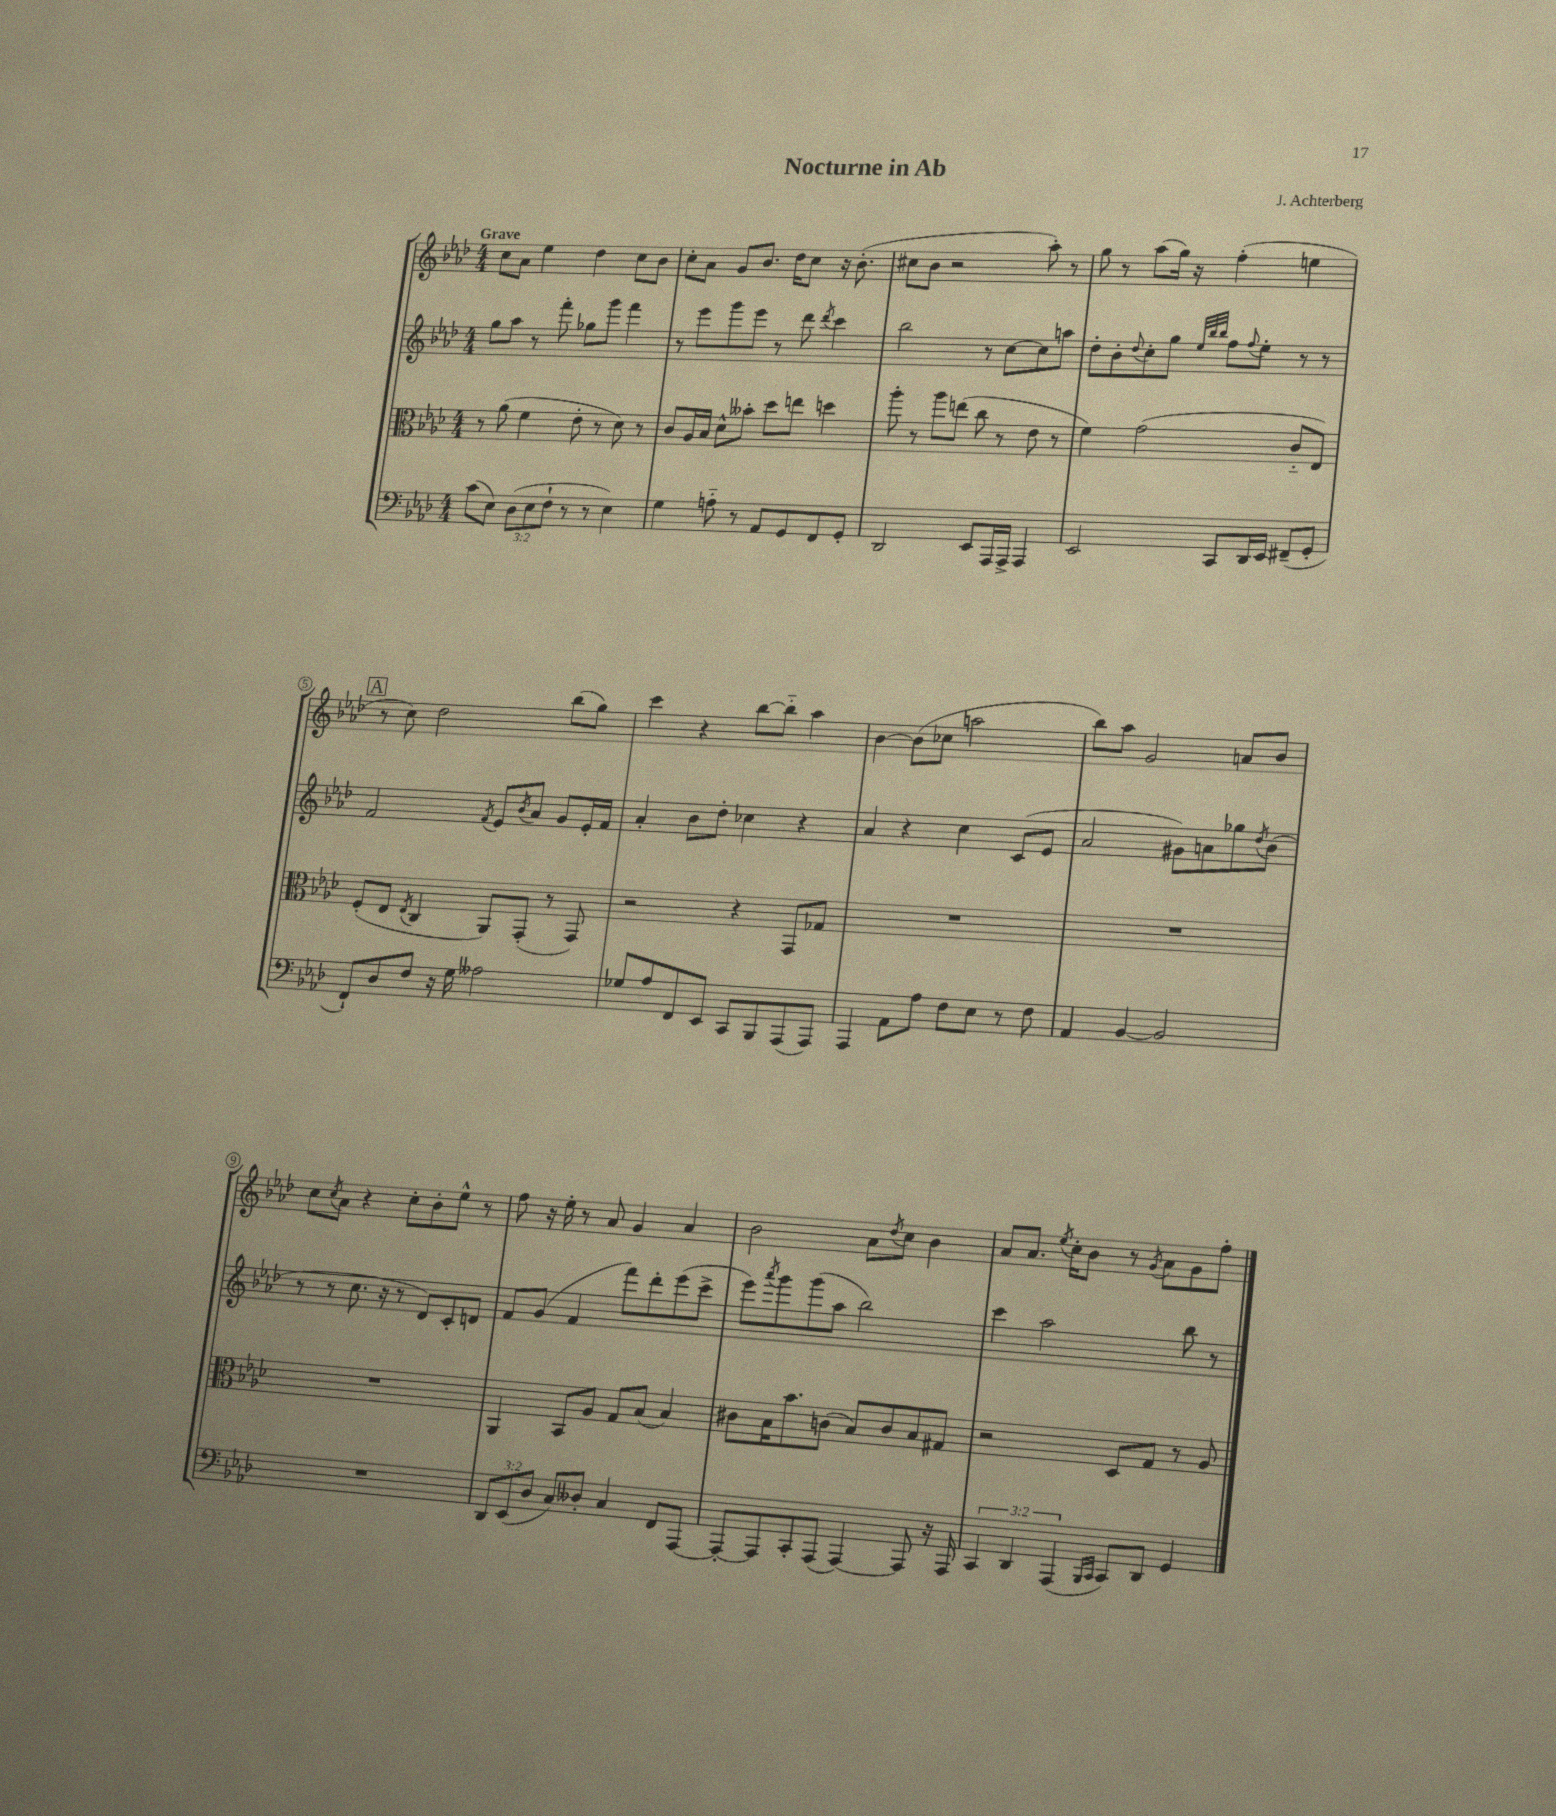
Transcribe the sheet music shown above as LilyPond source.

\header { title = "Nocturne in Ab" composer = "J. Achterberg" }
<<
\new StaffGroup <<
\new Staff = "s0" {
    \clef treble \key aes \major \numericTimeSignature \time 4/4 \tempo "Grave"
    c''8 aes'8 ees''4 des''4 c''8 bes'8 |
    c''8-. aes'8 g'8 bes'8. des''16 c''8 r16 bes'8.-.( |
    cis''8 bes'8 r2 aes''8-.) r8 |
    g''8 r8 aes''8( g''16) r16 f''4-.( e''4 |
    \mark \markup { \box "A" } r8 c''8) des''2 bes''8( g''8) |
    c'''4 r4 bes''8~ bes''8-_ aes''4 |
    bes'4~ bes'8( ces''8 a''2 |
    bes''8) aes''8 g'2 a'8 bes'8 |
    c''8 \acciaccatura { c''8 } aes'8 r4 c''8-. bes'8-. ees''8-^ r8 |
    f''8 r16 ees''16-. r8 aes'8 g'4 aes'4 |
    bes'2 aes'8 \acciaccatura { des''8 } c''8 bes'4 |
    aes'8 aes'8. \acciaccatura { ees''8 } c''16-. bes'8 r8 \acciaccatura { g'8 } aes'8 g'8 f''8-. \bar "|." |
}
\new Staff = "s1" {
    \clef treble \key aes \major \numericTimeSignature \time 4/4
    g''8 aes''8 r8 f'''8-. ges''8 g'''8 f'''4 |
    r8 ees'''8 g'''8 ees'''8 r8 des'''8 \acciaccatura { des'''8 } c'''4 |
    bes''2 r8 c''8~ c''8 a''8 |
    des''8-. bes'8-. \appoggiatura { des''8 } c''8-. g''8 \grace { ees''32 bes''32 bes''32 } f''8 \appoggiatura { f''8 } ees''8-. r8 r8 |
    \mark \markup { \box "A" } f'2 \acciaccatura { f'8 } ees'8 \acciaccatura { bes'8 } aes'8 g'8 ees'16-. f'16 |
    aes'4-. bes'8 des''8-. ces''4 r4 |
    aes'4 r4 c''4 c'8( ees'8 |
    aes'2 gis'8) a'8 ges''8 \acciaccatura { des''8 } bes'8( |
    r8 r8 c''8. r16 r8 des'8) c'8-. d'8 |
    f'8 g'8( f'4 f'''8) des'''8-. ees'''8( c'''8-> |
    ees'''8) \acciaccatura { aes'''8 } g'''8 g'''8( aes''8 bes''2) |
    c'''4 aes''2 bes''8 r8 \bar "|." |
}
\new Staff = "s2" {
    \clef alto \key aes \major \numericTimeSignature \time 4/4
    r8 aes'8( f'4 ees'8-. r8 des'8) r8 |
    c'8 aes16 bes16 des'8-^ beses'8-. des''8 e''8 d''4 |
    aes''8-. r8 aes''8 e''8( c''8 r8 ees'8 r8 |
    f'4) g'2( c'8-_ ees8) |
    \mark \markup { \box "A" } f8-.( ees8 \acciaccatura { ees8 } c4 aes,8) g,8-.( r8 g,8) |
    r2 r4 g,8 ges8 |
    R1 |
    R1 |
    R1 |
    aes,4 bes,8 aes8 g8 bes8( bes4) |
    cis'8 bes16 bes'8. c'8( bes8) c'8 bes8 gis8 |
    r2 des8 g8 r8 aes8 \bar "|." |
}
\new Staff = "s3" {
    \clef bass \key aes \major \numericTimeSignature \time 4/4 \override Staff.TupletNumber.text = #tuplet-number::calc-fraction-text
    c'8( ees8) \tuplet 3/2 { des8( ees8 f8-! } r8 r8 ees4) |
    g4 a8-_ r8 aes,8 g,8 f,8 g,8-. |
    des,2 ees,8 aes,,16 aes,,16-> aes,,4 |
    ees,2 c,8 des,16 ees,16 fis,8--( g,8-. |
    \mark \markup { \box "A" } f,8-!) des8 f8 r16 g16 aeses2 |
    ges8 aes8 f,8 ees,8 c,8 bes,,8 aes,,8( aes,,8) |
    aes,,4 aes,8 aes8 f8 ees8 r8 f8 |
    aes,4 bes,4~ bes,2 |
    R1 |
    \tuplet 3/2 { des,8 ees,8( des8 } c8) deses8-. c4 f,8 aes,,8~ |
    aes,,8~-. aes,,8 c,8-. aes,,8( aes,,4~) aes,,8 r16 aes,,16 |
    \tuplet 3/2 { c,4 des,4 aes,,4( } \grace { bes,,16 c,16 } c,8) des,8 g,4 \bar "|." |
}
>>
>>
\layout { \context { \Score \override BarNumber.stencil = #(make-stencil-circler 0.1 0.3 ly:text-interface::print) } }
